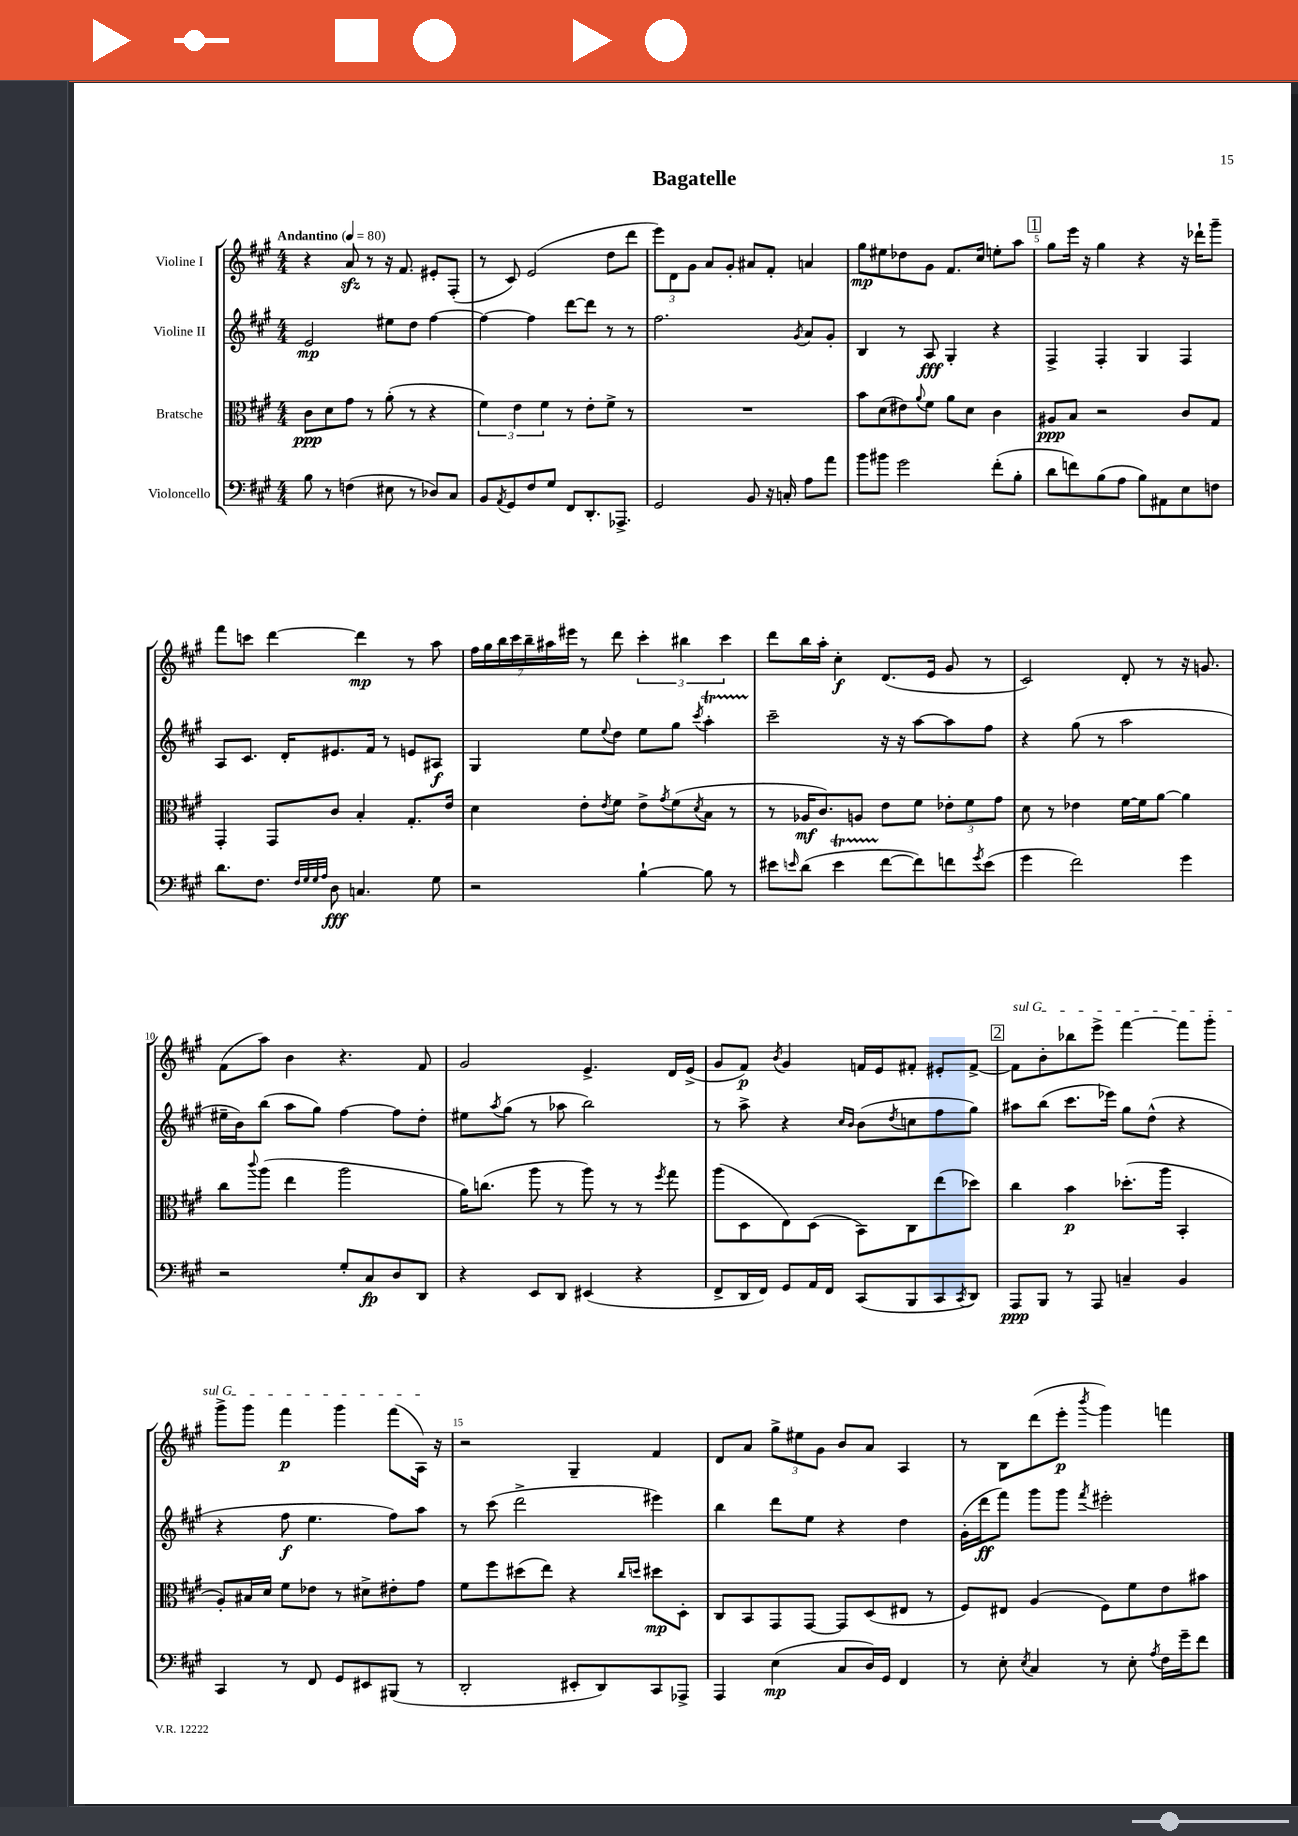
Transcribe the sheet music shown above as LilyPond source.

\header { title = "Bagatelle" }
<<
\new StaffGroup <<
\new Staff = "s0" \with { instrumentName = "Violine I" } {
    \clef treble \key a \major \numericTimeSignature \time 4/4 \tempo "Andantino" 4 = 80
    r4 a'8\sfz r8 r16 fis'8. eis'8-. fis8-.( |
    r8 cis'8) e'2( d''8 d'''8 |
    \tuplet 3/2 { e'''8) d'8 gis'8 } a'8 gis'8-. ais'8 fis'8-. a'4 |
    gis''8\mp eis''8 des''8 gis'8 fis'8. cis''16 e''8-. a''8 |
    \mark \markup { \box "1" } gis''8 e'''16 r16 gis''4 r4 r16 des'''16-! gis'''8-- |
    fis'''8 c'''8 d'''4~ d'''4\mp r8 a''8 |
    \tuplet 7/4 { fis''16 gis''16 b''16 cis'''16 b''16-- ais''16 eis'''16 } r8 d'''8 \tuplet 3/2 { cis'''4-. bis''4 cis'''4 } |
    d'''8 b''16 a''16-. cis''4-.\f d'8.( e'16 gis'8 r8 |
    cis'2) d'8-. r8 r16 g'8. |
    fis'8( a''8) b'4 r4. fis'8 |
    gis'2 e'4.-> d'16 e'16->( |
    gis'8 fis'8\p) \acciaccatura { b'8 } gis'4 f'16 e'16 fis'8-. eis'8-. fis'8~-> |
    \mark \markup { \box "2" } \once \override TextSpanner.bound-details.left.text = \markup { \italic "sul G" } fis'8\startTextSpan b'8-. bes''8 e'''8-> fis'''4~ fis'''8 gis'''8-. |
    gis'''8-> gis'''8 fis'''4\p gis'''4 fis'''8( a16\stopTextSpan) r16 |
    r2 gis4-- fis'4 |
    d'8 a'8 \tuplet 3/2 { gis''8-> eis''8 gis'8 } b'8 a'8 a4 |
    r8 b8 d'''8( e'''8-.\p \acciaccatura { b'''8 } gis'''4) f'''4 \bar "|." |
}
\new Staff = "s1" \with { instrumentName = "Violine II" } {
    \clef treble \key a \major \numericTimeSignature \time 4/4
    e'2\mp eis''8 d''8 fis''4~ |
    fis''4~ fis''4 d'''8~ d'''8 r8 r8 |
    fis''2. \acciaccatura { gis'8 } a'8 gis'8-. |
    b4 r8 a8\fff gis4-. r4 |
    \mark \markup { \box "1" } fis4-> fis4-. gis4 fis4 |
    a8 cis'8. d'16-. eis'8. fis'16 r8 e'8 ais8\f |
    gis4 e''8 \appoggiatura { e''8 } d''8 e''8 gis''8 \acciaccatura { cis'''8 } a''4-.\startTrillSpan |
    cis'''2--\stopTrillSpan r16 r16 a''8~ a''8 fis''8 |
    r4 gis''8( r8 a''2 |
    eis''16-- b'16) b''8( a''8 gis''8) fis''4~ fis''8 d''8-. |
    eis''8 \acciaccatura { a''8 } gis''8( r8 aes''8 b''2) |
    r8 a''8-> r4 \grace { cis''16 b'16 } b'8( \acciaccatura { d''8 } c''8 fis''8 gis''8) |
    \mark \markup { \box "2" } ais''8 b''8( cis'''8. ees'''16) gis''8 d''8-^( r4 |
    r4 fis''8\f e''4. fis''8) a''8 |
    r8 cis'''8( d'''2-> eis'''4) |
    b''4 d'''8 e''8 r4 d''4 |
    gis'16-.( d'''16\ff fis'''8) gis'''8 gis'''8 \acciaccatura { fis'''8 } eis'''2-. \bar "|." |
}
\new Staff = "s2" \with { instrumentName = "Bratsche" } {
    \clef alto \key a \major \numericTimeSignature \time 4/4
    cis'8\ppp d'8 gis'8 r8 a'8-.( r8 r4 |
    \tuplet 3/2 { fis'4) e'4 fis'4 } r8 e'8-. fis'8-> r8 |
    R1 |
    b'8 d'8( eis'8) \appoggiatura { a'8 } fis'8 a'8 d'8 cis'4 |
    \mark \markup { \box "1" } ais8\ppp b8 r2 cis'8 gis8 |
    gis,4-. gis,8 cis'8 b4-. gis8.-. e'16 |
    d'4 e'8-. \acciaccatura { e'8 } fis'8 e'8-> \acciaccatura { gis'8 } fis'8( \acciaccatura { d'8 } b8 r8 |
    r8 aes16\mf cis'8.) a8 e'8 fis'8 \tuplet 3/2 { ees'8-. fis'8 gis'8 } |
    d'8 r8 ees'4 fis'16~ fis'16 a'8~ a'4 |
    cis''8 \appoggiatura { cis'''8 } a''8( e''4 a''2 |
    a'16) c''8.( a''8 r8 a''8) r8 r8 \acciaccatura { fis''8 } gis''8 |
    a''8( d8 e8) d8( b,8) cis8 e''8( des''8) |
    \mark \markup { \box "2" } cis''4 b'4\p des''8.-.( a''16 b,4-. |
    a8-.) bis16 d'16 fis'8 ees'8 r8 dis'8-> eis'8-. gis'8 |
    fis'8 fis''8 dis''8( e''8) r4 \grace { cis''16 d''16 } dis''8\mp d8-. |
    cis8 b,8 gis,8 gis,8~ gis,8 d8( eis8 r8 |
    fis8) eis8 a4( fis8) fis'8 e'8 bis'8 \bar "|." |
}
\new Staff = "s3" \with { instrumentName = "Violoncello" } {
    \clef bass \key a \major \numericTimeSignature \time 4/4
    b8 r8 f4( eis8 r8 des8) cis8 |
    b,8 \acciaccatura { a,8 } gis,8 fis8 gis8 fis,8 d,8.-. aes,,8.-> |
    gis,2 b,8 r16 c16-. a8 a'8 |
    b'8 bis'8 gis'2 fis'8-.( b8-. |
    \mark \markup { \box "1" } d'8 f'8) b8( a8 b8) ais,8 e8 f8 |
    d'8. fis8. \grace { fis32 gis32 gis32 a32 } d8\fff c4. gis8 |
    r2 b4~-! b8 r8 |
    eis'8 \grace { e'16 } d'8( e'4\startTrillSpan fis'8~\stopTrillSpan fis'8) f'8 \acciaccatura { gis'8 } e'8( |
    gis'4 fis'2) gis'4 |
    r2 gis8-. cis8\fp d8 d,8 |
    r4 e,8 d,8 eis,4( r4 |
    fis,8-> d,16 fis,16) gis,8 a,16 fis,16 cis,8( b,,8 cis,8 \acciaccatura { cis,8 } d,8) |
    \mark \markup { \box "2" } a,,8\ppp b,,8 r8 a,,8 c4-- b,4 |
    cis,4 r8 fis,8 gis,8 eis,8 bis,,8( r8 |
    d,2-. eis,8-. d,8) cis,8 aes,,8-> |
    a,,4 e4\mp( cis8 d16) gis,16 fis,4 |
    r8 e8-. \acciaccatura { e8 } cis4 r8 e8-. \acciaccatura { a8 } fis16 gis'16-- fis'8 \bar "|." |
}
>>
>>
\layout { \context { \Score \override BarNumber.break-visibility = ##(#f #t #t) barNumberVisibility = #(every-nth-bar-number-visible 5) } }
